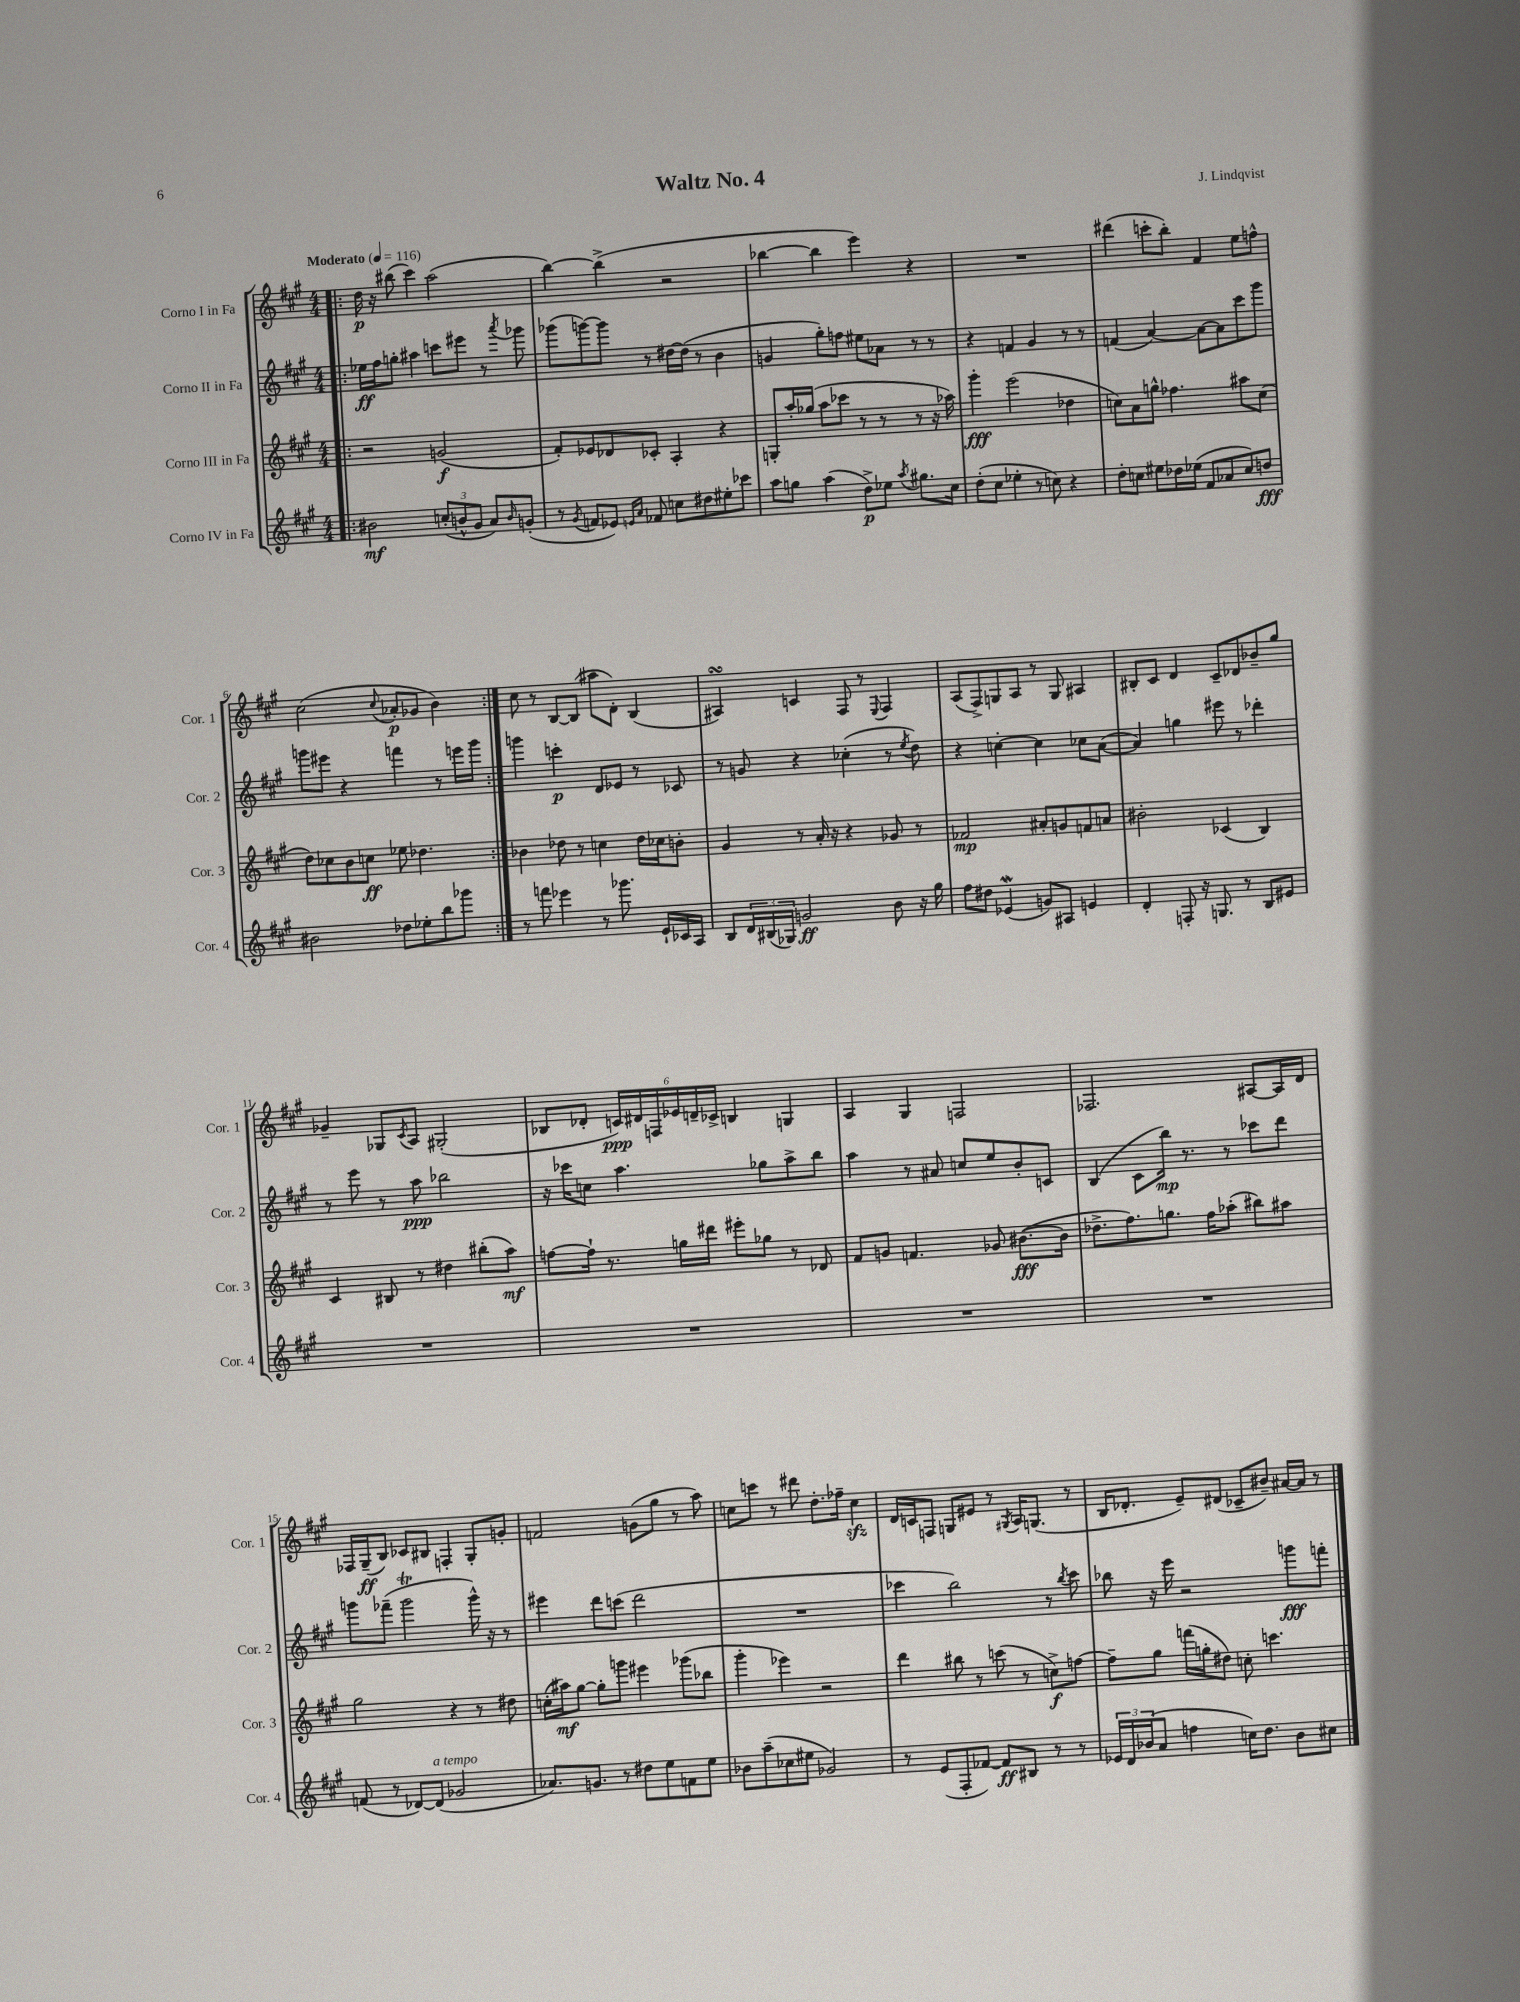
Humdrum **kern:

**kern	**kern	**kern	**kern
*staff4	*staff3	*staff2	*staff1
*clefG2	*clefG2	*clefG2	*clefG2
*k[f#c#g#]	*k[f#c#g#]	*k[f#c#g#]	*k[f#c#g#]
*M4/4	*M4/4	*M4/4	*M4/4
*MM116	*MM116	*MM116	*MM116
=!|:	=!|:	=!|:	=!|:
2b#	2r	16ee-	16dd
.	.	16ff#	16r
.	.	8gg'	(8bb#
.	.	4aa#	4ccc#)
(12cc'	(2g	8ccc	(2aa
12b^^	.	.	.
.	.	8eee#	.
12g#	.	.	.
8a)	.	8r	.
16qqb	.	8qaaa	.
(8g'	.	8ggg-	.
=	=	=	=
8r	8f#')	(8ggg-	[4bb)
8qg#	.	.	.
8f	8e-	[8ggg)	.
8e-)	8d-	8ggg]	(4bb^]
16qqe	.	.	.
16qqa	.	.	.
8f-	8c-'	8r	.
8cc	4A'	[16dd#	2r
.	.	(16dd#]	.
8dd#	.	8r	.
8ee#'	4r	4b	.
8ccc-	.	.	.
=	=	=	=
8aa	8G'	4g	[4bb-
8gg	16aa'	.	.
.	(16gg-	.	.
(4aa	8aa	8gg#')	4bb-]
.	8ccc-	8ff	.
8dd^)	8r	8ee#	4eee)
8ee-	8r	8a-	.
8qaa	.	.	.
8.gg#	8r	8r	4r
.	16r	8r	.
16cc#	16aa-)	.	.
=	=	=	=
(8dd'	4ggg#'	4r	1r
8cc#	.	.	.
4ee-'	(2eee	4f	.
8r	.	4g#	.
8cc)	.	.	.
4r	4dd-	8r	.
.	.	8r	.
=	=	=	=
8dd'	8cc)	(4f	(4ddd#
8cc	8a	.	.
8ee#	8gg^^	[4a)	8ccc'
16dd-	4.ff-	.	8bb')
(16ee-	.	.	.
8f#	.	8a_	4f#
8a-	.	8a]	.
8cc)	8aa#	8ccc#	8ee
8dd	(8cc	8ggg#	8ff^^
=	=	=	=
2b#	8dd)	8ggg	(2cc#
.	8cc-	8eee#	.
.	8b	4r	.
.	8cc	.	.
.	.	.	8qqcc#
8dd-	8ee-	4fff	8a-'
8ee-'	4.dd-	.	8g-
8bb	.	8r	4b)
8ggg-	.	16eee	.
.	.	16ggg	.
=:|!	=:|!	=:|!	=:|!
8r	4b-	4ggg	8cc#
8fff	.	.	8r
4eee-	8dd-	4ccc'	[8B
.	8r	.	(8B]
8r	4cc	8d	8aa#
8.ggg-	.	8e-	8d')
.	16dd-	8r	(4B
16e`	16cc-	.	.
16c-	8b'	8c-	.
16A	.	.	.
=	=	=	=
8B	4g#	8r	4A#)
24d	.	8g	.
(24B#	.	.	.
24G-)	.	.	.
2g	8r	4r	4c
.	16a'	.	.
.	16r	.	.
.	4r	(4cc-'	8F#
.	.	.	8r
.	.	.	8qqE
8b	8g-	8r	4F#
.	.	8qee	.
16r	8r	8dd)	.
16gg#	.	.	.
=	=	=	=
8ff#	2f-	4r	(8A
8dd#	.	.	8F#^)
(4e-	.	[4cc'	8G
.	.	.	8A
8g)	8a#'	4cc]	8r
8A#	8g	.	8G
4e	8f	8cc-	4A#
.	8a	([8a	.
=	=	=	=
4d'	2b#'	4a])	8B#'
.	.	.	8c#
8F'	.	4gg	4d
16r	.	.	.
8.G	.	.	.
.	(4c-	8eee#	8c#~
8r	.	8r	8d-
8B	4B)	4ddd-'	8b-~
8e#	.	.	8gg#
=	=	=	=
1r	4c#	8r	4g-~
.	.	8eee	.
.	8B#	8r	8G-
.	.	.	8qc#
.	8r	8aa	8A
.	4dd#	2bb-	(2G#'
.	(8bb#'	.	.
.	8aa)	.	.
=	=	=	=
1r	[8ff	16r	8B-
.	.	16ccc-	.
.	16ff`]	8cc	8d-'
.	8.r	.	.
.	.	4.aa	24c)
.	.	.	24d#
.	.	.	24F
.	16gg	.	24e-
.	.	.	24d~
.	16ddd#	.	.
.	.	.	24c-^
.	8eee#'	.	4B
.	8gg-	8gg-	.
.	8r	8aa^	4G
.	8d-	8bb	.
=	=	=	=
1r	8f#	4aa	4A
.	8g	.	.
.	4.f	8r	4G#
.	.	8a#	.
.	.	8cc	2F
.	8g-	8ee	.
.	([8.b#	8b'	.
.	.	8c	.
.	16b#]	.	.
=	=	=	=
1r	8.dd-^	(4B	2.F-
.	8.ff#)	.	.
.	.	8c#	.
.	8.gg	16bb)	.
.	.	8.r	.
.	16ff#	.	.
.	(8aa-'	8r	.
.	8bb#)	8ccc-	[8A#
.	8aa#	8ddd	16A#]
.	.	.	16d
=	=	=	=
(8f	2gg#	8ggg	16F-
.	.	.	(16G#~
8r	.	(8fff-~	8B)
[8d-)	.	2ggg	8c-
(8d-]	.	.	8B#
2g-	4r	.	4F'
.	8r	16ggg^^)	8G#'
.	.	16r	.
.	8dd#	8r	8g'
=	=	=	=
8.a-)	(16cc'	4eee#	2f
.	16aa#)	.	.
.	[8gg#	.	.
8.g	.	.	.
.	8gg#']	8ddd	.
8r	8ggg	(8ccc	.
8dd#	4eee#	2ddd	(8g
8ee	.	.	8gg#
8f	(8ggg-	.	8r
8ee	8bb-	.	8aa)
=	=	=	=
8b-	4ggg#'	1r	8cc
(8aa~	.	.	8ccc
8cc-	4eee-)	.	8r
8ee#	.	.	8ddd#
2g-)	2r	.	8.dd'
.	.	.	16ff-~
.	.	.	4cc
=	=	=	=
8r	4ddd	4ccc-	16d
.	.	.	16c
(8e	.	.	8F
8F#'	8bb#	2bb)	8G
[8f-)	8r	.	8e#
8f-]	(8ccc	.	8r
.	.	.	8qG#
8B#	8r	.	16A
.	.	.	(8.G
8r	8cc^)	8r	.
.	.	8qbb	.
8r	[8ff	8ccc-	8r
=	=	=	=
24e-	8ff~]	8bb-	16B
24d	.	.	.
.	.	.	8.d-'
(24b-	.	.	.
8a	8gg#	16r	.
.	.	16eee	.
4ff	(16fff	2r	8e~)
.	16gg'	.	.
.	8dd#)	.	(8d#
16cc)	8cc'	.	8c-~
8.dd	.	.	.
.	4.ccc	.	8b#~)
8b-	.	8ggg	[16a#
.	.	.	16a#]
8cc#	.	8fff'	8r
==	==	==	==
*-	*-	*-	*-
